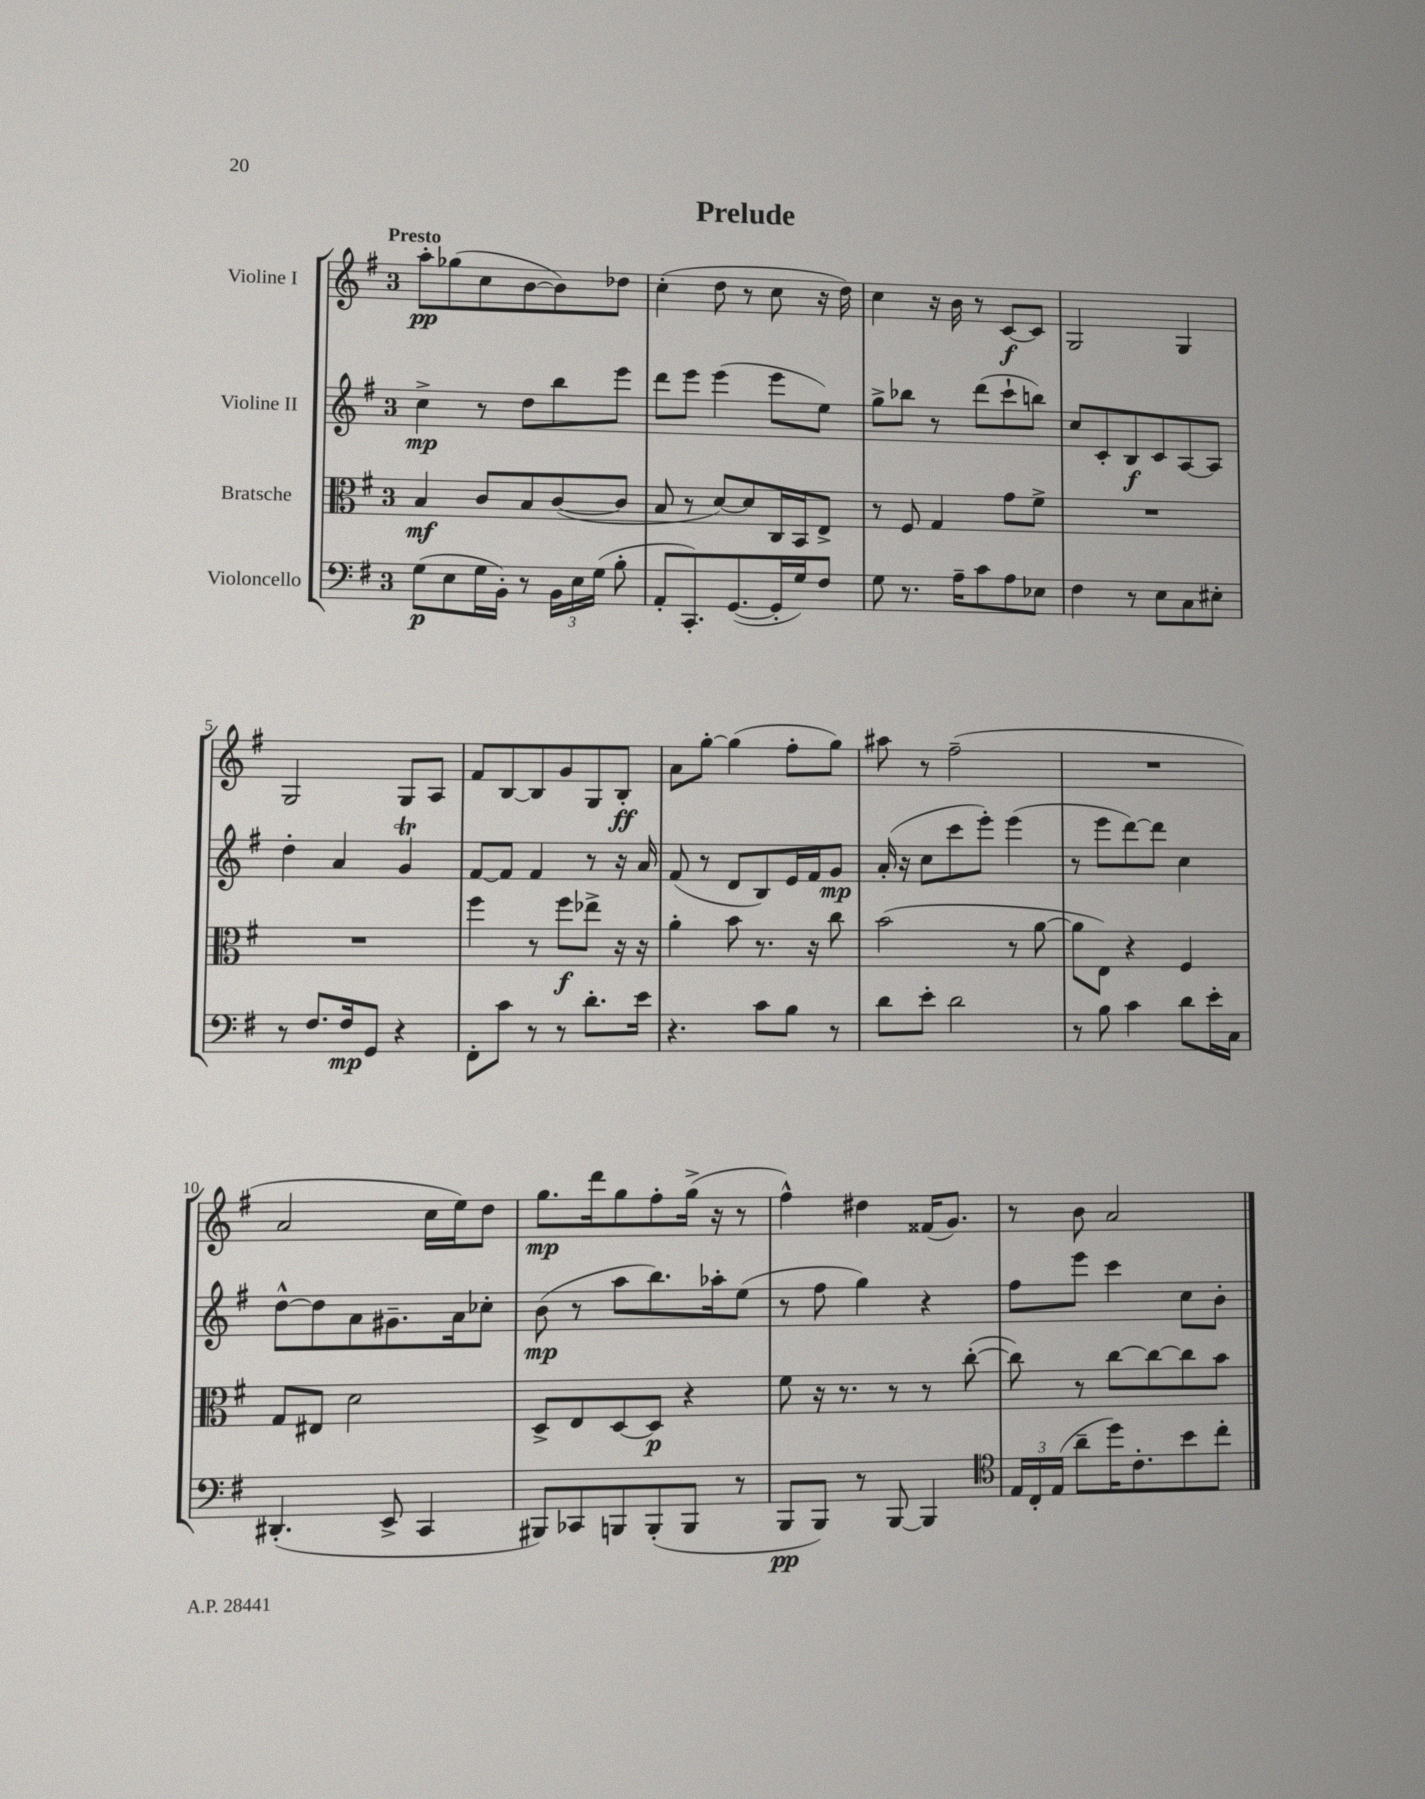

**kern	**kern	**kern	**kern
*staff4	*staff3	*staff2	*staff1
*clefF4	*clefC3	*clefG2	*clefG2
*k[f#]	*k[f#]	*k[f#]	*k[f#]
*M3/4	*M3/4	*M3/4	*M3/4
(8G\L	4B/	4cc^\	8aa'\L
8E\	.	.	(8gg-\
16G\L	8c/L	8r	8cc\
16BB'\JJ)	.	.	.
8r	8B/	8dd\L	[8b\
24BB\LL	([8c/	8bb\	8b\])
24E\	.	.	.
(24G\JJ	.	.	.
8B'\	8c/]J	8eee\J	8dd-\J
=	=	=	=
8AA'/L	8B/	8ddd\L	(4cc'\
8.CC'/)	8r	8eee\J	.
.	[8d/L)	(4eee\	8dd\
([8.GG/	.	.	.
.	8d/]	.	8r
16GG'/]L	16C/L	8eee\L	8cc\
16G/J)	16BB/J	.	.
8F#/J	8E^/J	8ee\J)	16r
.	.	.	16dd\)
=	=	=	=
8G\	8r	8gg^\L	4cc\
8.r	8F#/	8bb-\J	.
.	4G/	8r	16r
16A~\LK	.	.	16b\
8c\	.	(8ddd\L	8r
8A\	8g\L	8ccc`\	[8c/L
8E-\J	8f#^\J	8bb\J)	8c/]J
=	=	=	=
4F#\	2.r	8cc/L	2G/
.	.	8c'/	.
8r	.	8B/	.
8E\L	.	8c/	.
8C\	.	[8A/	4G/
8E#'\J	.	8A/]J	.
=	=	=	=
8r	2.r	4dd'\	2G/
8.F#/L	.	.	.
.	.	4a/	.
16F#/k	.	.	.
8GG/J	.	.	.
4r	.	4g/	8G/L
.	.	.	8A/J
=	=	=	=
8FF#'\L	4ff#\	[8f#/L	8f#/L
8c\J	.	8f#/]J	[8B/
8r	8r	4f#/	8B/]
8r	8ff#\L	.	8g/
8.d'\L	8ee-^\J	8r	8G/
.	16r	16r	8B'/J
16e\Jk	16r	16a/	.
=	=	=	=
4.r	4a'\	(8f#/	8a\L
.	.	8r	[8gg'\J
.	8b\	8d/L	(4gg\]
8c\L	8.r	8B/)	.
8B\J	.	16e/L	8ff#'\L
.	16r	16f#/J	.
8r	8cc\	8g/J	8gg\J)
=	=	=	=
8d\L	(2b\	(16a'/	8aa#\
.	.	16r	.
8e'\J	.	8cc\L	8r
2d\	.	8ccc\	(2ff#~\
.	.	8eee'\J)	.
.	8r	(4eee\	.
.	[8a\	.	.
=	=	=	=
8r	8a\]L	8r	2.r
8B\	8E\J)	8eee\L	.
4c\	4r	[8ddd\)	.
.	.	8ddd\]J	.
8d\L	4F#/	4cc\	.
16e'\L	.	.	.
16C\JJ	.	.	.
=	=	=	=
(4.DD#'/	8G/L	[8dd^^\L	2a/
.	8E#/J	8dd\]	.
.	2d\	8a\	.
8EE^/	.	8.g#~\	.
4CC/	.	.	16cc\LL
.	.	16a\k	16ee\J)
.	.	8cc-'\J	8dd\J
=	=	=	=
8BBB#/L)	8D^/L	(8b\	8.gg\L
8CC-/	8E/	8r	.
.	.	.	16ddd\k
8BBB/	[8D/	8aa\L	8gg\
(8BBB'/	8D/]J	8.bb\)	8ff#'\
8BBB/J	4r	.	(16gg^\Jk
.	.	16aa-'\k	16r
8r	.	(8ee\J	8r
=	=	=	=
8BBB/L	8f#\	8r	4ff#^^\)
8BBB/J)	16r	8ff#\	.
.	8.r	.	.
8r	.	4gg\)	4dd#\
[8BBB/	8r	.	.
4BBB/]	8r	4r	(16f##/LK
.	.	.	8.g/J)
.	([8cc'\	.	.
=	=	=	=
*clefC4	*	*	*
24E/LL	8cc\])	8ff#\L	8r
24C'/	.	.	.
(24E/JJ	.	.	.
8a~\L	8r	8eee\J	8b\
16dd\K)	[8cc\L	4ccc\	2a/
8.c'\	.	.	.
.	8cc\_	.	.
8b\	8cc\]	8cc\L	.
8cc'\J	8b\J	8b'\J	.
==	==	==	==
*-	*-	*-	*-
